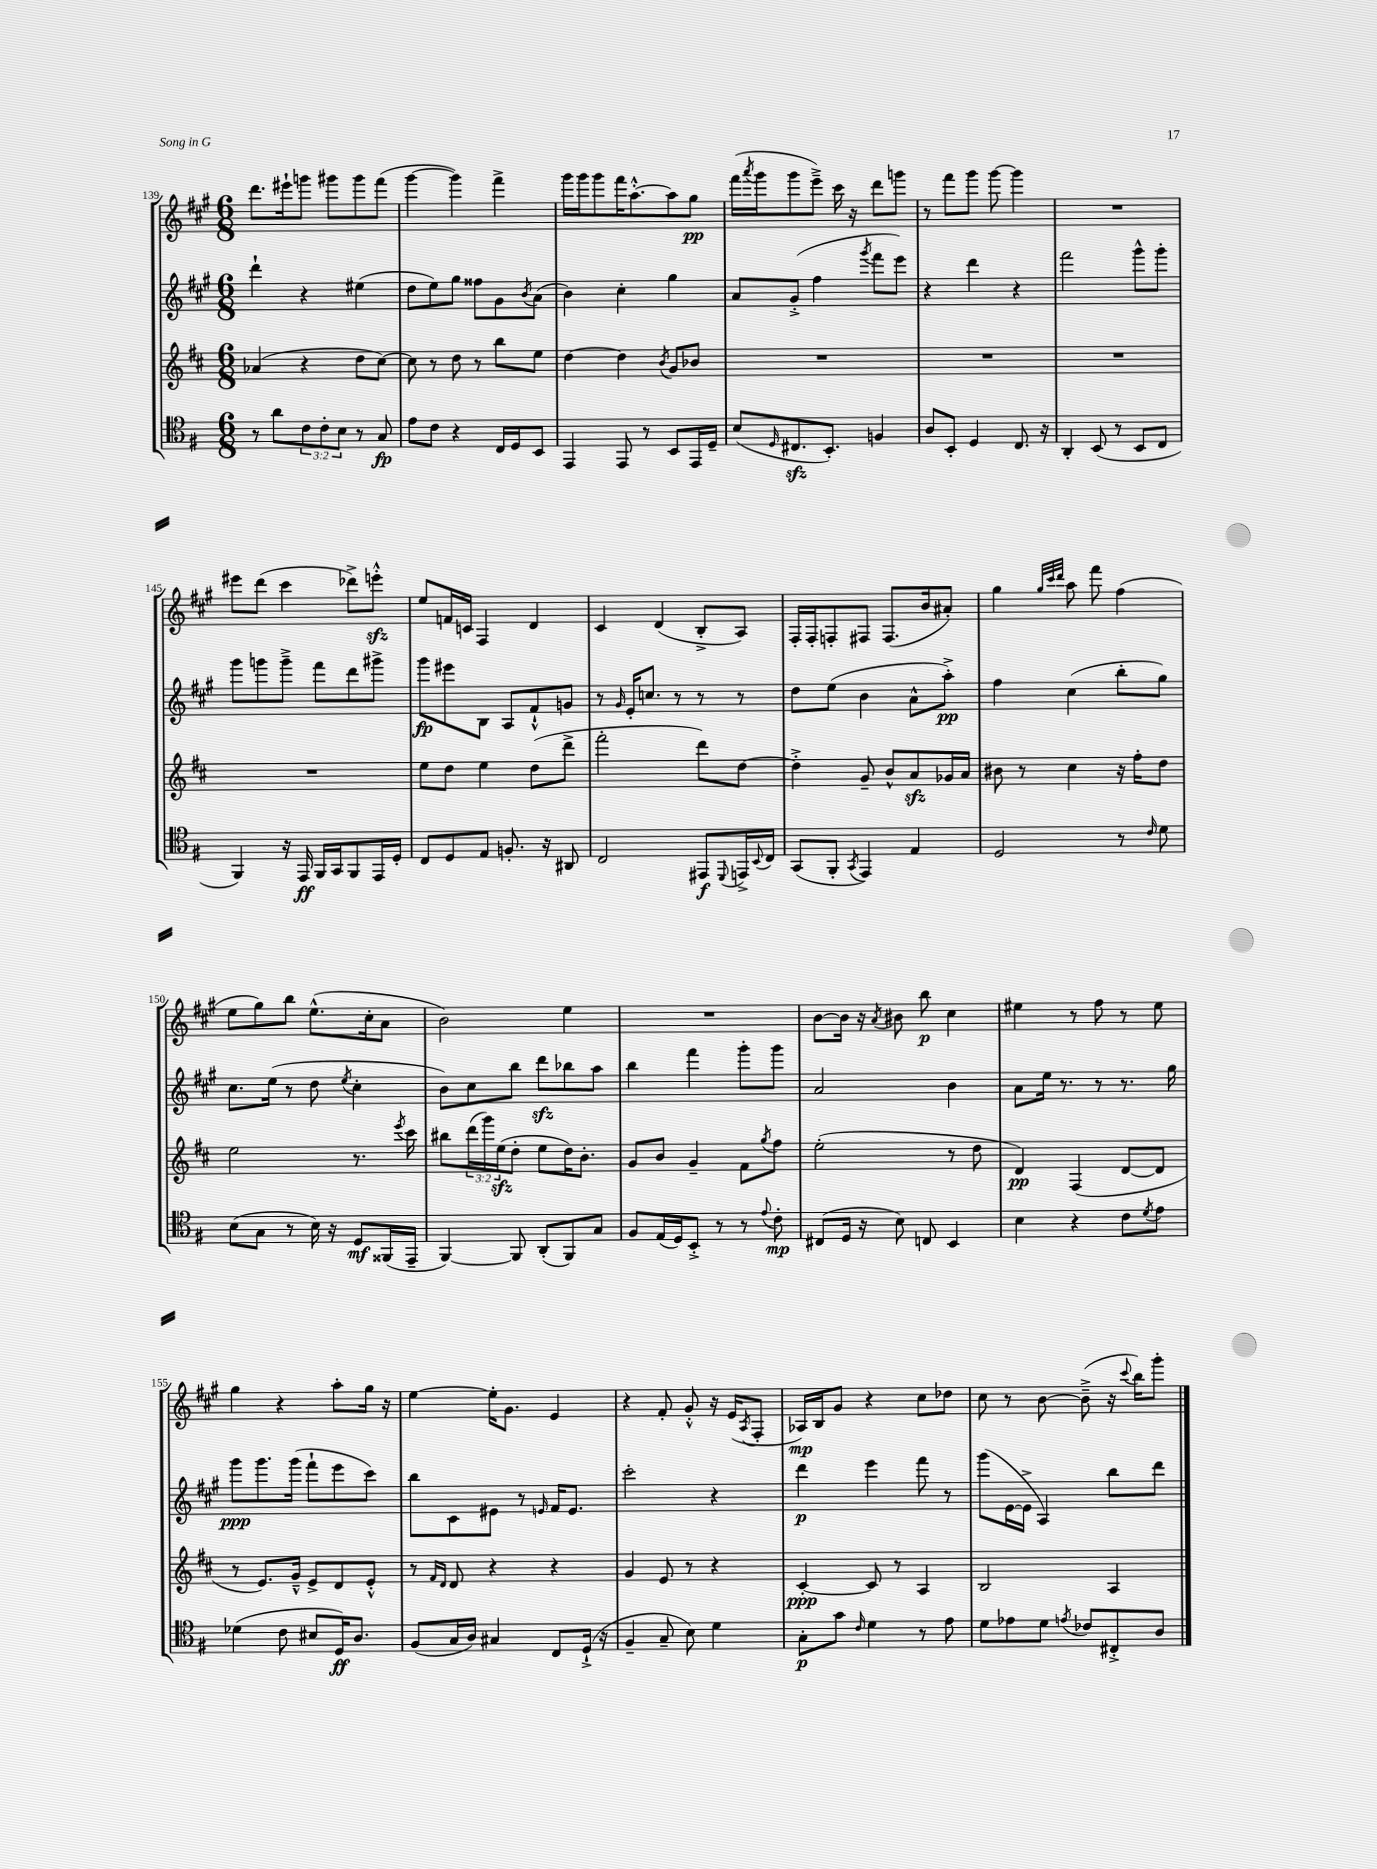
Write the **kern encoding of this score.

**kern	**dynam	**kern	**dynam	**kern	**dynam	**kern	**dynam
*part4	*part4	*part3	*part3	*part2	*part2	*part1	*part1
*staff4	*staff4	*staff3	*staff3	*staff2	*staff2	*staff1	*staff1
*clefC4	*	*clefG2	*	*clefG2	*	*clefG2	*
*k[f#]	*	*k[f#c#]	*	*k[f#c#g#]	*	*k[f#c#g#]	*
*M6/8	*	*M6/8	*	*M6/8	*	*M6/8	*
=139	=139	=139	=139	=139	=139	=139	=139
8r	.	(4a-X/	.	4ddd`\	.	8.ddd\L	.
8a\L	.	.	.	.	.	.	.
.	.	.	.	.	.	16eee#X`\k	.
12c\	.	4r	.	4r	.	8gggn\J	.
12c'\	.	.	.	.	.	.	.
.	.	.	.	.	.	8ggg#X\L	.
12B\J	.	.	.	.	.	.	.
8r	.	8dd\L	.	(4ee#X\	.	8ggg#\	.
8G/	fp	[8cc#\J)	.	.	.	(8fff#\J	.
=140	=140	=140	=140	=140	=140	=140	=140
8e\L	.	8cc#\]	.	8dd\L	.	[4ggg#\	.
8c\J	.	8r	.	8ee\)	.	.	.
4r	.	8dd\	.	8gg#\J	.	4ggg#\])	.
.	.	8r	.	8ff##X\L	.	.	.
16C/LL	.	8bb\L	.	8g#\	.	4fff#^\	.
16D/J	.	.	.	.	.	.	.
.	.	.	.	8qb/	.	.	.
8BB/J	.	8ee\J	.	(8a\J	.	.	.
=141	=141	=141	=141	=141	=141	=141	=141
4EE/	.	[4dd\	.	4b\)	.	16ggg#\LL	.
.	.	.	.	.	.	16ggg#\J	.
.	.	.	.	.	.	8ggg#\	.
8EE/	.	4dd\]	.	4cc#'\	.	16fff#\K	.
.	.	.	.	.	.	[8.aa'^^\	.
8r	.	.	.	.	.	.	.
.	.	8qb/	.	.	.	.	.
8BB/L	.	8g/L	.	4gg#\	.	8aa\]	.
16EE/L	.	8b-X/J	.	.	.	8gg#\J	pp
16D~/JJ	.	.	.	.	.	.	.
=142	=142	=142	=142	=142	=142	=142	=142
(8B/L	.	2.r	.	8a/L	.	(16fff#\LL	.
.	.	.	.	.	.	8qaaa/	.
.	.	.	.	.	.	16ggg#\J	.
16qqD/	.	.	.	.	.	.	.
8.C#Xzz/	.	.	.	(8g#'^/J	.	8ggg#\	.
.	.	.	.	4ff#\	.	8eee~^\J)	.
8.BB'/J)	.	.	.	.	.	.	.
.	.	.	.	.	.	16ccc#\	.
.	.	.	.	.	.	16r	.
.	.	.	.	8qggg#/	.	.	.
4Fn/	.	.	.	8fff#\L	.	8ddd\L	.
.	.	.	.	8eee\J)	.	8gggn\J	.
=143	=143	=143	=143	=143	=143	=143	=143
8A/L	.	2.r	.	4r	.	8r	.
8BB'/J	.	.	.	.	.	8fff#\L	.
4D/	.	.	.	4ddd\	.	8ggg#\J	.
.	.	.	.	.	.	[8ggg#\	.
8.C/	.	.	.	4r	.	4ggg#\]	.
16r	.	.	.	.	.	.	.
=144	=144	=144	=144	=144	=144	=144	=144
4AA'/	.	2.r	.	2fff#\	.	2.r	.
(8BB/	.	.	.	.	.	.	.
8r	.	.	.	.	.	.	.
8BB/L	.	.	.	8ggg#^^\L	.	.	.
8C/J	.	.	.	8ggg#'\J	.	.	.
!!LO:LB:g=z
=145	=145	=145	=145	=145	=145	=145	=145
4FF#/)	.	2.r	.	8ggg#\L	.	8eee#X\L	.
.	.	.	.	8gggn\	.	(8ddd\J	.
16r	.	.	.	8ggg~^\J	.	4ccc#\	.
16EE/	ff	.	.	.	.	.	.
16FF#/LL	.	.	.	8fff#\L	.	.	.
16GG/J	.	.	.	.	.	.	.
8FF#/	.	.	.	8ddd\	.	8ddd-X^\L)	.
16EE/L	.	.	.	8ggg#X^\J	.	8eeenzz'^^\J	.
16D'/JJ	.	.	.	.	.	.	.
=146	=146	=146	=146	=146	=146	=146	=146
8C/L	.	8ee\L	.	8ggg#\L	fp	8ee/L	.
8D/	.	8dd\J	.	8eee#X\	.	16fn/L	.
.	.	.	.	.	.	16cn/JJ	.
8E/J	.	4ee\	.	8B\J	.	4F#/	.
8.Fn'/	.	.	.	8A/L	.	.	.
.	.	(8dd\L	.	8f#`^^/	.	4d/	.
16r	.	.	.	.	.	.	.
8AA#X/	.	8ddd^\J	.	8gn/J	.	.	.
=147	=147	=147	=147	=147	=147	=147	=147
2C/	.	2fff#'\	.	8r	.	4c#/	.
.	.	.	.	16qqg#/	.	.	.
.	.	.	.	16e'/KL	.	.	.
.	.	.	.	8.ccn/J	.	.	.
.	.	.	.	.	.	(4d/	.
.	.	.	.	8r	.	.	.
8EE#X/L	f	8ddd\L)	.	8r	.	8B'^/L	.
8qqDD/	.	.	.	.	.	.	.
16EEn^/L	.	[8dd\J	.	8r	.	8A/J)	.
8qqBB/	.	.	.	.	.	.	.
16C/JJ	.	.	.	.	.	.	.
=148	=148	=148	=148	=148	=148	=148	=148
(8GG/L	.	4dd'^\]	.	8dd\L	.	16F#'/LL	.
.	.	.	.	.	.	16F#'/J	.
8FF#'/J	.	.	.	(8ee\J	.	8Fn'/	.
8qGG/	.	.	.	.	.	.	.
4EE/)	.	8g~/	.	4b\	.	8F#X/J	.
.	.	8b^^/L	.	.	.	(8.F#/L	.
4E/	.	8azz/	.	8a^^\L	.	.	.
.	.	.	.	.	.	16b/k	.
.	.	16g-X/L	.	8aa'^\J)	pp	8a#X'/J)	.
.	.	16a/JJ	.	.	.	.	.
=149	=149	=149	=149	=149	=149	=149	=149
2D/	.	8b#X\	.	4ff#\	.	4gg#\	.
.	.	8r	.	.	.	.	.
.	.	.	.	.	.	32qqgg#/LLL	.
.	.	.	.	.	.	32qqccc#/	.
.	.	.	.	.	.	32qqddd/JJJ	.
.	.	4cc#\	.	(4cc#\	.	8aa\	.
.	.	.	.	.	.	8fff#\	.
8r	.	16r	.	8bb'\L	.	(4ff#\	.
.	.	16ff#'\KL	.	.	.	.	.
16qqc/	.	.	.	.	.	.	.
8d\	.	8dd\J	.	8gg#\J)	.	.	.
!!LO:LB:g=z
=150	=150	=150	=150	=150	=150	=150	=150
(8B\L	.	2ee\	.	8.cc#\L	.	8ee\L	.
8G\J	.	.	.	.	.	8gg#\)	.
.	.	.	.	(16ee\Jk	.	.	.
8r	.	.	.	8r	.	8bb\J	.
16B\)	.	.	.	8dd\	.	(8.ee^^\L	.
16r	.	.	.	.	.	.	.
.	.	.	.	8qee/	.	.	.
8D/L	mf	8.r	.	4cc#'\	.	.	.
.	.	.	.	.	.	16cc#'\k	.
(16FF##X/L	.	.	.	.	.	8a\J	.
.	.	8qeee/	.	.	.	.	.
16EE~/JJ	.	16ccc#\	.	.	.	.	.
=151	=151	=151	=151	=151	=151	=151	=151
[4FF#/)	.	8bb#X\L	.	8b\L)	.	2b\)	.
.	.	(24ddd\L	.	8cc#\	.	.	.
.	.	24ggg\)	.	.	.	.	.
.	.	(24eezz\J	.	.	.	.	.
8FF#/]	.	8dd'\J	.	8bb\J	.	.	.
(8AA'/L	.	8ee\L	.	8dddzz\L	.	.	.
8FF#/)	.	16dd\K)	.	8bb-X\	.	4ee\	.
.	.	8.b'\J	.	.	.	.	.
8G/J	.	.	.	8aa\J	.	.	.
=152	=152	=152	=152	=152	=152	=152	=152
8F#/L	.	8g/L	.	4bb\	.	2.r	.
(16E/L	.	8b/J	.	.	.	.	.
16D/J)	.	.	.	.	.	.	.
8BB'^/J	.	4g~/	.	4fff#\	.	.	.
8r	.	.	.	.	.	.	.
8r	.	8f#\L	.	8ggg#'\L	.	.	.
8qqe/	.	8qgg/	.	.	.	.	.
8c'\	mp	8ff#\J	.	8ggg#\J	.	.	.
=153	=153	=153	=153	=153	=153	=153	=153
(8C#X/L	.	(2ee'\	.	2a/	.	[8b\L	.
16D/Jk	.	.	.	.	.	16b\Jk]	.
16r	.	.	.	.	.	16r	.
.	.	.	.	.	.	8qa/	.
8B\)	.	.	.	.	.	8b#X\	.
8Cn/	.	.	.	.	.	8bb\	p
4BB/	.	8r	.	4b\	.	4cc#\	.
.	.	8dd\	.	.	.	.	.
=154	=154	=154	=154	=154	=154	=154	=154
4B\	.	4d/)	pp	8a\L	.	4ee#X\	.
.	.	.	.	16ee\Jk	.	.	.
.	.	.	.	8.r	.	.	.
4r	.	(4F#/	.	.	.	8r	.
.	.	.	.	8r	.	8ff#\	.
8c\L	.	[8d/L	.	8.r	.	8r	.
8qd/	.	.	.	.	.	.	.
8e\J	.	8d/J]	.	.	.	8ee#\	.
.	.	.	.	16gg#\	.	.	.
!!LO:LB:g=z
=155	=155	=155	=155	=155	=155	=155	=155
(4d-X\	.	8r	.	8ggg#\L	ppp	4gg#\	.
.	.	8.e/L)	.	8.ggg#\	.	.	.
8c\	.	.	.	.	.	4r	.
.	.	16g~^^/Jk	.	(16ggg#\Jk	.	.	.
8B#X/L	.	8e^/L	.	8fff#`\L	.	.	.
16D/K)	ff	8d/	.	8eee\	.	8aa'\L	.
8.A/J	.	.	.	.	.	.	.
.	.	8e'^^/J	.	8ccc#\J)	.	16gg#\Jk	.
.	.	.	.	.	.	16r	.
=156	=156	=156	=156	=156	=156	=156	=156
(8F#/L	.	8r	.	8bb\L	.	[4ee\	.
.	.	16qqf#/LL	.	.	.	.	.
.	.	16qqd/JJ	.	.	.	.	.
16G/L	.	8d/	.	8c#\	.	.	.
16A/JJ)	.	.	.	.	.	.	.
4G#X/	.	4r	.	8e#X\J	.	16ee'\KL]	.
.	.	.	.	.	.	8.g#\J	.
.	.	.	.	8r	.	.	.
.	.	.	.	16qqen/	.	.	.
8C/L	.	4r	.	16f#/KL	.	4e/	.
.	.	.	.	8.e/J	.	.	.
(16D`^/Jk	.	.	.	.	.	.	.
16r	.	.	.	.	.	.	.
=157	=157	=157	=157	=157	=157	=157	=157
4F#~/	.	4g/	.	2ccc#'\	.	4r	.
8G~/	.	8e/	.	.	.	8f#'/	.
8B\)	.	8r	.	.	.	8g#'^^/	.
4d\	.	4r	.	4r	.	16r	.
.	.	.	.	.	.	(16e/KL	.
.	.	.	.	.	.	8qA/	.
.	.	.	.	.	.	8F#'/J	.
=158	=158	=158	=158	=158	=158	=158	=158
8G'\L	p	[4c#'/	ppp	4ddd\	p	16A-X/LL)	mp
.	.	.	.	.	.	16B/J	.
8g\J	.	.	.	.	.	8g#/J	.
16qqc/	.	.	.	.	.	.	.
4d\	.	8c#/]	.	4eee\	.	4r	.
.	.	8r	.	.	.	.	.
8r	.	4A/	.	8fff#\	.	8cc#\L	.
8e\	.	.	.	8r	.	8dd-X\J	.
=159	=159	=159	=159	=159	=159	=159	=159
8d\L	.	2B/	.	(8ggg#\L	.	8cc#\	.
8e-X\	.	.	.	[16e\L	.	8r	.
.	.	.	.	16e^\JJ]	.	.	.
8d\J	.	.	.	4A/)	.	[8b\	.
8qen/	.	.	.	.	.	.	.
8c-X/L	.	.	.	.	.	(8b~^\]	.
8C#X'^/	.	4A/	.	8bb\L	.	16r	.
.	.	.	.	.	.	8qqccc#/	.
.	.	.	.	.	.	16bb\KL)	.
8A/J	.	.	.	8ddd\J	.	8ggg#'\J	.
==	==	==	==	==	==	==	==
*-	*-	*-	*-	*-	*-	*-	*-
